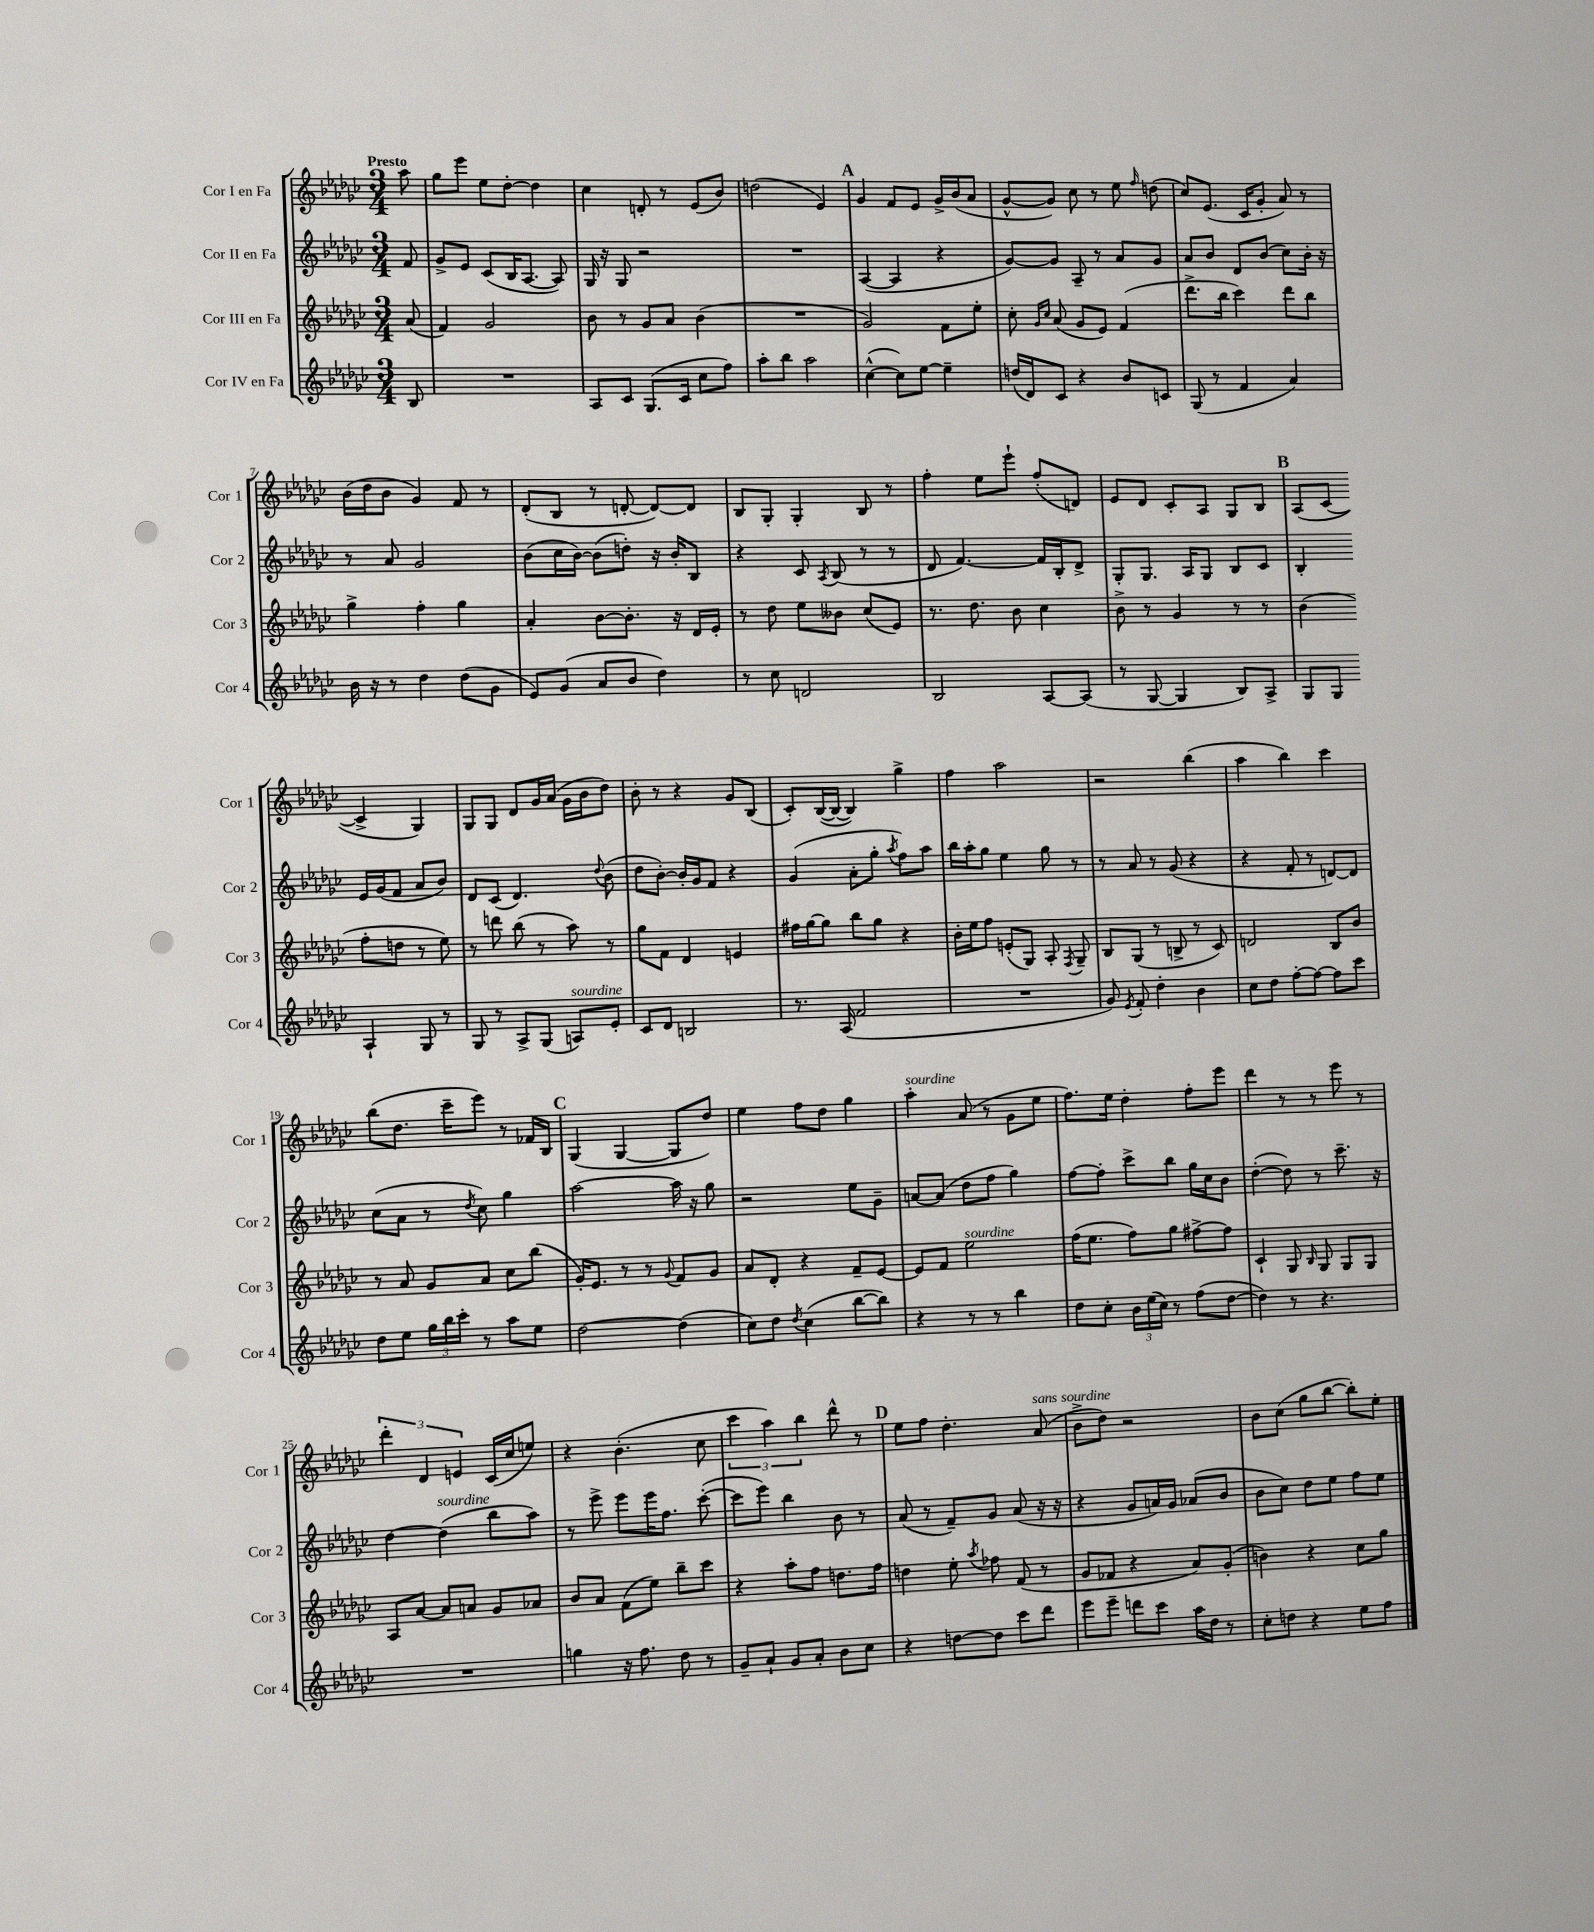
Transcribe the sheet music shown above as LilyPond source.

<<
\new StaffGroup <<
\new Staff = "s0" \with { instrumentName = "Cor I en Fa" shortInstrumentName = "Cor 1" } {
    \clef treble \key ges \major \numericTimeSignature \time 3/4 \partial 8 \tempo "Presto"
    \autoBeamOff aes''8 |
    ges''8[ ees'''8] ees''8[ des''8]~-. des''4 |
    ces''4 d'8-. r8 ees'8[( bes'8]) |
    d''2( ees'4) |
    \mark \markup { \bold "A" } ges'4 f'8[ ees'8] ges'16[-> bes'16( aes'8] |
    ges'8[~-^ ges'8]) ces''8 r8 ees''8 \grace { f''16 } d''8( |
    ces''8[) ees'8.]( ces'16[ ges'8]-. aes'8) r8 |
    bes'16[( des''16 bes'8] ges'4) f'8 r8 |
    des'8[-.( bes8] r8 d'8~-. d'8[~) d'8] |
    bes8[ ges8]-. ges4-. bes8 r8 |
    f''4-. ees''8[ ees'''8]-! f''8[-.( d'8]) |
    ees'8[ des'8] ces'8[-. aes8] ges8[ bes8] |
    \mark \markup { \bold "B" } aes8[( ces'8]~ ces'4-> ges4) |
    ges8[ ges8] des'8[ ges'16 aes'16]( ges'16[ bes'16 des''8]) |
    bes'8-. r8 r4 ges'8[ bes8]( |
    ces'8[-.) bes16~( bes16]~ bes4) ges''4-> |
    f''4 aes''2 |
    r2 bes''4( |
    aes''4 bes''4) ces'''4 |
    bes''8[( des''8.] ces'''16[-- ees'''8]) r8 fes'16[ bes16] |
    \mark \markup { \bold "C" } ges4( ges4~ ges8[ des''8]) |
    ees''4 f''8[ des''8] ges''4 |
    aes''4-.^\markup { \italic "sourdine" } aes'8( r8 ges'8[ ees''8] |
    f''8.[) ees''16] des''4-. f''8[-. ees'''8] |
    des'''4 r8 r8 ees'''8 r8 |
    \tuplet 3/2 { des'''4-. des'4 e'4 } ces'16[( ces''16 e''8]) |
    r4 bes'4.-.( ces''8 |
    \tuplet 3/2 { ces'''4 aes''4) bes''4 } des'''8-^ r8 |
    \mark \markup { \bold "D" } ees''8[ f''8] des''4.-. aes'8^\markup { \italic "sans sourdine" }( |
    bes'8[-> des''8]) r2 |
    bes'8[ ces''8]( ges''8[ bes''8]~ bes''8[-.) ees''8]-. \bar "|." |
}
\new Staff = "s1" \with { instrumentName = "Cor II en Fa" shortInstrumentName = "Cor 2" } {
    \clef treble \key ges \major \numericTimeSignature \time 3/4 \partial 8
    \autoBeamOff f'8 |
    ges'8[-> ees'8] ces'8[( bes16 aes8.]~ aes8) |
    ges16 r16 ges8 r2 |
    R2. |
    \mark \markup { \bold "A" } aes4~( aes4 r4 |
    ges'8[~) ges'8] aes8-- r8 aes'8[ ges'8] |
    aes'8[ bes'8] des'8[ bes'8]( ces''8[) bes'16]-. r16 |
    r8 aes'8 ges'2 |
    bes'8[( ces''16 bes'16]~) bes'8[( d''8]-.) r16 bes'16[-. bes8] |
    r4 ces'8 \acciaccatura { aes8 } bes8( r8 r8 |
    des'8 f'4.~) f'16[ bes16-. des'8]-> |
    ges8[-. ges8.] aes16[ ges8] bes8[ ces'8] |
    \mark \markup { \bold "B" } bes4-. ees'16[ ges'16( f'8] aes'8[ bes'8]) |
    des'8[ ces'8]( des'4.) \appoggiatura { des''8 } bes'8( |
    des''8[ bes'8]~-.) bes'16[-. ges'16 f'8] r4 |
    ges'4( aes'8[-. ges''8]-. \acciaccatura { aes''8 } f''8[) aes''8] |
    bes''16[ aes''16-. ges''8] ees''4 ges''8 r8 |
    r8 aes'8 r8 ges'8( r4 |
    r4 f'8-. r8 d'8[~) d'8] |
    ces''8[( aes'8] r8 \acciaccatura { des''8 } ces''8) ges''4 |
    \mark \markup { \bold "C" } aes''2~ aes''16 r16 ges''8 |
    r2 ees''8[ ges'8]-- |
    a'8[~ a'8]( des''8[ f''8] ges''4) |
    f''8[~ f''8]-. ces'''8[-> bes''8] ges''16[ ces''16 bes'8] |
    des''4~-.( des''8) r8 ces'''8.-- r16 |
    des''4~ des''4^\markup { \italic "sourdine" }( bes''8[ aes''8]) |
    r8 ees'''8-> ees'''8[ ees'''16 f''8.] ces'''8~-.( |
    ces'''8[ ees'''8]) bes''4 bes'8 r8 |
    \mark \markup { \bold "D" } aes'8( r8 f'8[--) ges'8] aes'8( r16 r16 |
    r4 ges'8[ a'16) ges'16] aes'8[( bes'8] |
    bes'8[ ces''8]) des''8[ ees''8] f''8[ ees''8] \bar "|." |
}
\new Staff = "s2" \with { instrumentName = "Cor III en Fa" shortInstrumentName = "Cor 3" } {
    \clef treble \key ges \major \numericTimeSignature \time 3/4 \partial 8
    \autoBeamOff aes'8( |
    f'4) ges'2 |
    bes'8 r8 ges'8[ aes'8] bes'4( |
    R2. |
    \mark \markup { \bold "A" } ges'2) f'8[ ees''8]-. |
    ces''8-. \grace { ges'16[ ces''16] } aes'8( ges'8[ ees'8]) f'4( |
    des'''8.[-> bes''16] ces'''4) des'''8[ bes''8] |
    ges''4-> f''4-. ges''4 |
    aes'4-. bes'8[~ bes'8.]-. r16 des'16[ ees'16]-. |
    r8 des''8 ees''8[ beses'8] ces''8[( ees'8]) |
    r8. des''8. bes'8 ces''4 |
    bes'8-> r8 ges'4 r8 r8 |
    \mark \markup { \bold "B" } bes'4( f''8[-. d''8] r8 ees''8) |
    r8 d'''8 bes''8( r8 aes''8) r8 |
    ges''8[ f'8] des'4 e'4 |
    fis''16[ ges''16~ ges''8] bes''8[ ges''8] r4 |
    bes'16[-. ees''16 f''8] e'8[-.( ges8]) aes8-. \acciaccatura { f8 } ges8-- |
    bes8[ ges8]( r8 b8-> r8 ces'8) |
    d'2 bes8[ bes'8] |
    r8 aes'8 ges'8[ aes'8] ces''8[ bes''8]( |
    \mark \markup { \bold "C" } ges'16[-.) ees'8.] r8 r8 \appoggiatura { ges'8 } f'8[ ges'8] |
    aes'8[ des'8]-. r4 f'8[-- ees'8]~ |
    ees'8[ f'8] ees''2^\markup { \italic "sourdine" } |
    f''16[( ees''8.] f''8[) ges''8] fis''8[~-> fis''8] |
    ces'4-! ges8 \grace { bes16 } ges8 ges8[ ges8] |
    aes8[ aes'8]~ aes'8[ a'8] ges'8[ aes'8] |
    bes'8[ aes'8] f'8[( ees''8]) bes''8[-- ces'''8] |
    r4 aes''8[-. f''8] d''8.[ f''16] |
    \mark \markup { \bold "D" } d''4 ees''8-. \acciaccatura { aes''8 } fes''8 f'8( r8 |
    ges'8[ fes'8] r4 aes'8[) ges'8]-.( |
    b'4) r4 ces''8[ ges''8] \bar "|." |
}
\new Staff = "s3" \with { instrumentName = "Cor IV en Fa" shortInstrumentName = "Cor 4" } {
    \clef treble \key ges \major \numericTimeSignature \time 3/4 \partial 8
    \autoBeamOff bes8 |
    R2. |
    aes8[ ces'8] ges8.[( ces'16] ces''8[ f''8]) |
    aes''8[-. bes''8] aes''2 |
    \mark \markup { \bold "A" } ces''4~-^( ces''8[) ees''8]~ ees''4-- |
    d''16[( des'16) ces'8] r4 bes'8[ c'8] |
    ges8( r8 f'4 aes'4) |
    bes'16 r16 r8 des''4 des''8[( ges'8] |
    ees'8[) ges'8]( aes'8[ bes'8] des''4) |
    r8 ces''8 d'2 |
    bes2 aes8[~ aes8]( |
    r8 ges8~ ges4 bes8[) aes8]-> |
    \mark \markup { \bold "B" } ges8[ ges8] aes4-! ges8 r8 |
    ges8 r8 aes8[-> ges8]( a8[^\markup { \italic "sourdine" }) ees'8]-. |
    ces'8[ des'8] b2 |
    r8. aes16( f'2 |
    R2. |
    ges'8) \acciaccatura { ees'8 } f'8-. des''4-. bes'4 |
    ces''8[ des''8] f''8[~-. f''8]~ f''8[ ces'''8] |
    des''8[ ees''8] \tuplet 3/2 { ges''16[ bes''16 ces'''16]-. } r8 aes''8[ ees''8] |
    \mark \markup { \bold "C" } des''2~ des''4( |
    ces''8[) des''8] \acciaccatura { des''8 } ces''4( bes''8[~ bes''8]) |
    r4 r8 r8 bes''4 |
    des''8[ ces''8]-. \tuplet 3/2 { bes'16[ ees''16( ces''16]) } r8 f''8[( des''8]~ |
    des''4) r8 r4. |
    R2. |
    g''4 r16 f''8. des''8 r8 |
    ges'8[-- aes'8]-! ges'8[ aes'8]-. bes'8[ ces''8] |
    \mark \markup { \bold "D" } r4 d''8[~ d''8] ces'''8[ des'''8] |
    ees'''8[ ees'''8]-- d'''8[ ces'''8] aes''16[ des''16] r8 |
    ces''8[-. d''8] r4 ees''8[ f''8] \bar "|." |
}
>>
>>
